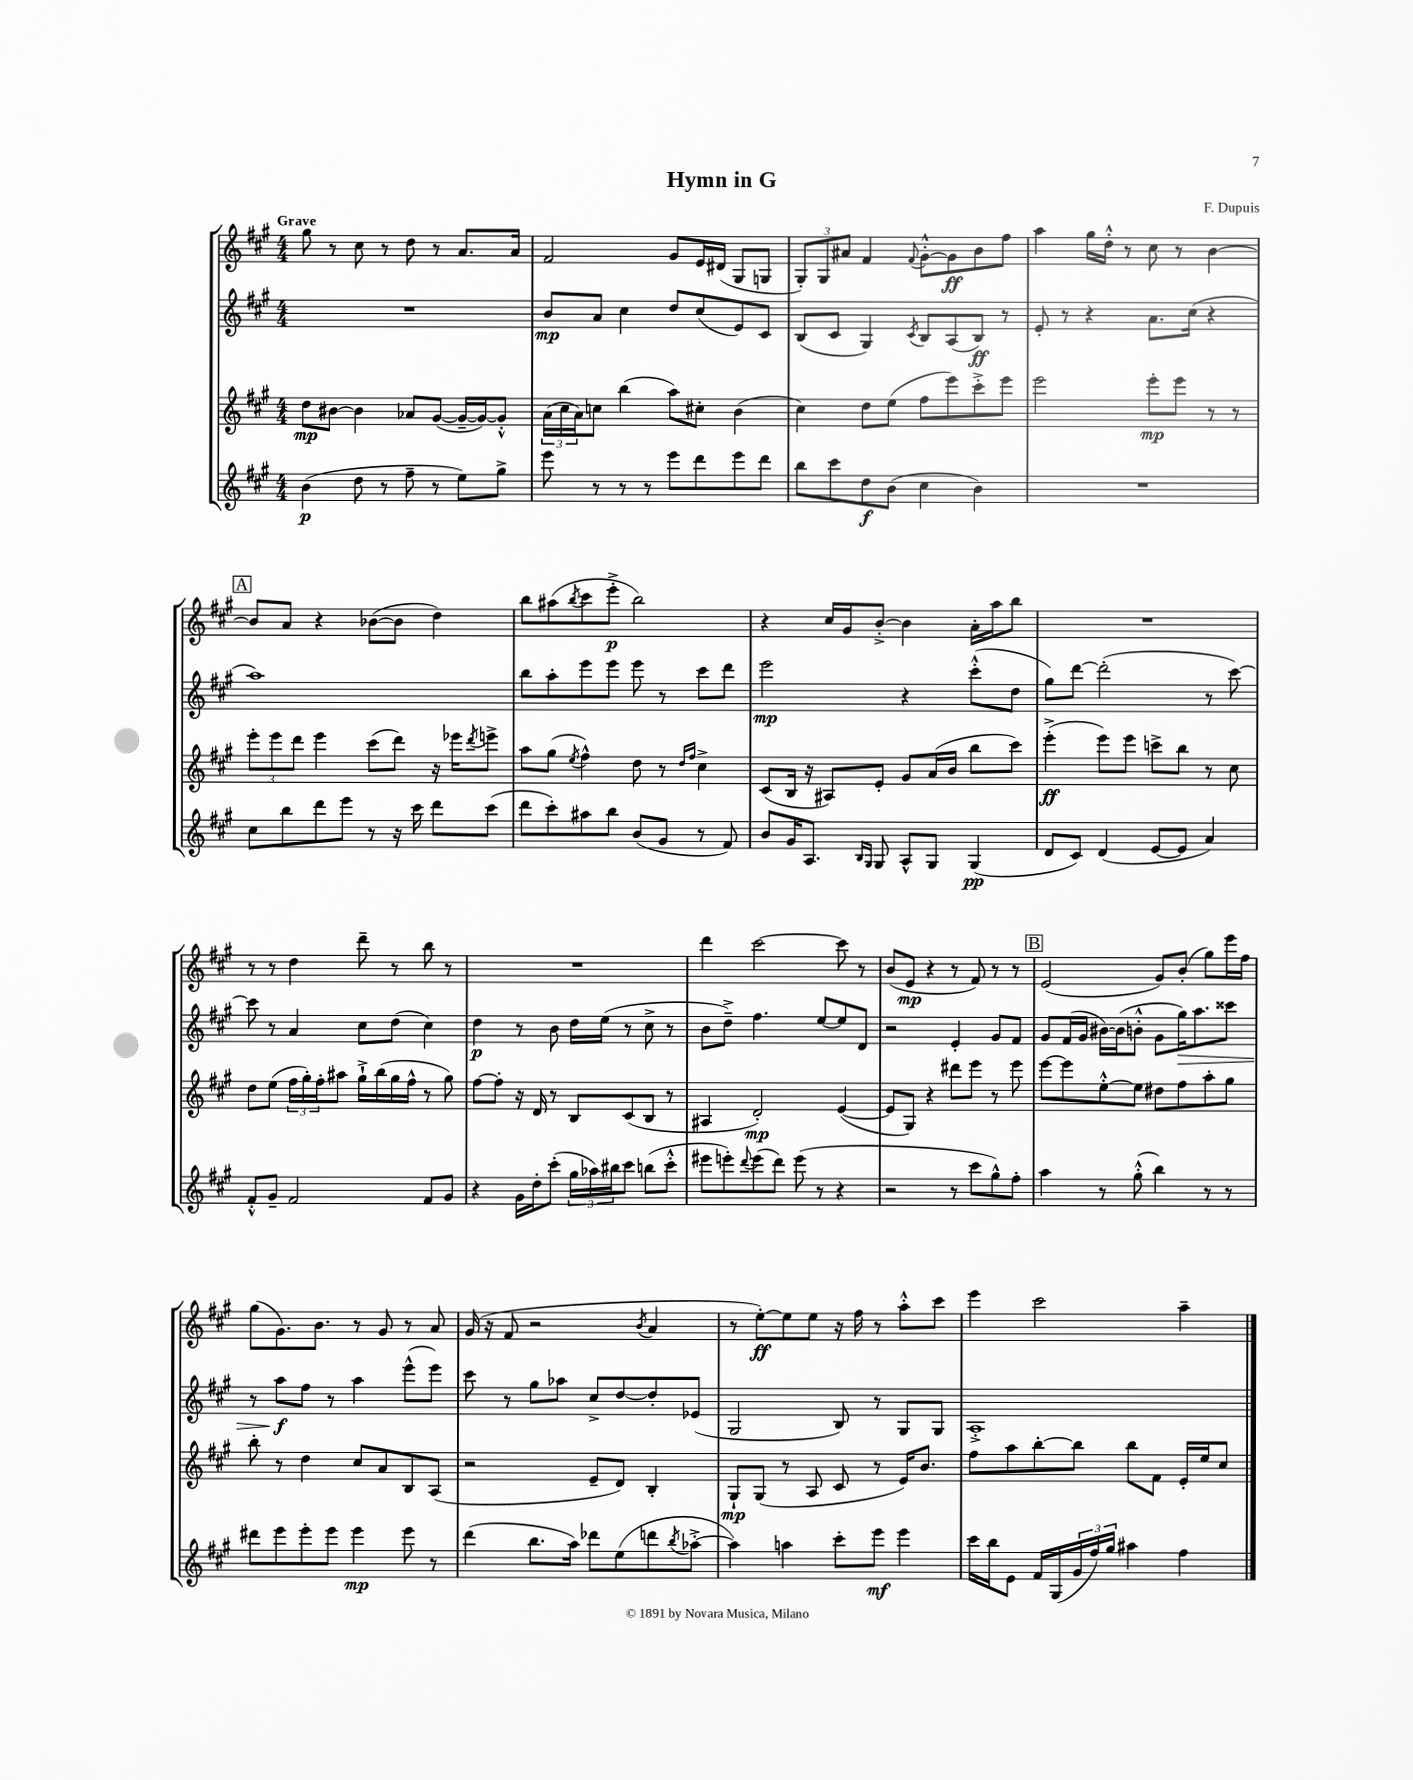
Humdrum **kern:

**kern	**kern	**kern	**kern
*staff4	*staff3	*staff2	*staff1
*clefG2	*clefG2	*clefG2	*clefG2
*k[f#c#g#]	*k[f#c#g#]	*k[f#c#g#]	*k[f#c#g#]
*M4/4	*M4/4	*M4/4	*M4/4
(4b	8dd	1r	8gg#
.	[8b#	.	8r
8dd	4b#]	.	8cc#
8r	.	.	8r
8ff#~	8a-	.	8dd
8r	([8g#	.	8r
8ee)	16g#~_	.	8.a
.	16g#_)	.	.
8gg#^	8g#'^^]	.	.
.	.	.	16a
=	=	=	=
8eee	(24a	8b	2f#
.	24cc#	.	.
.	24a)	.	.
8r	8cc	8a	.
8r	(4bb	4cc#	.
8r	.	.	.
8eee	8aa)	8dd	8g#
8ddd	8cc#'	(8cc#	16e
.	.	.	(16d#
8eee	(4b	8e)	8G#
8ddd	.	8c#	8G
=	=	=	=
8bb	4cc#)	(8B	12G#')
.	.	.	12G#
8ccc#	.	8c#	.
.	.	.	12a#
8dd	8dd	4G#)	4f#
(8b	(8ee	.	.
.	.	8qc#	8qqf#
4cc#	8ff#	8B	[8g#'^^
.	8eee)	(8A	8g#]
4b)	8ccc#'^	8B)	8b
.	8eee	8r	8ff#
=	=	=	=
1r	2eee	8e'	4aa
.	.	8r	.
.	.	4r	16gg#
.	.	.	16dd'^^
.	.	.	8r
.	8eee'	8.a	8cc#
.	8eee	.	8r
.	.	(16cc#	.
.	8r	4r	[4b
.	8r	.	.
=	=	=	=
8cc#	12eee'	1aa)	8b]
.	12eee	.	.
8bb	.	.	8a
.	12ddd	.	.
8ddd	4eee	.	4r
8eee	.	.	.
8r	(8ccc#	.	([8b-
16r	8ddd)	.	8b-]
16ccc#	.	.	.
8ddd	16r	.	4dd)
.	16eee-	.	.
.	8qddd	.	.
(8ccc#	8eee^	.	.
=	=	=	=
8ddd	8aa	8bb	8bb
8ccc#')	(8gg#	8aa'	(8aa#
.	8qee	.	8qbb
8aa#	4ff#^^)	8eee	8ccc#
8bb	.	8eee	8eee'^
(8b	8dd	8eee	2bb)
8g#	8r	8r	.
.	16qqdd	.	.
.	16qqff#	.	.
8r	4cc#^	8ccc#	.
8f#)	.	8ddd	.
=	=	=	=
8b	(8c#	2eee	4r
16g#	16B	.	.
8.A	16r	.	.
.	8A#)	.	16cc#
.	.	.	16g#
16qqB	.	.	.
16qqG#	.	.	.
8G#	8e'	.	[8b'^
8A^^	8g#	4r	4b]
8G#	(16a	.	.
.	16b	.	.
(4G#	8bb	(8ccc#'^^	16a'
.	.	.	16aa
.	8ccc#)	8dd	8bb
=	=	=	=
8d	(4eee'^	8gg#)	1r
8c#)	.	[8ddd	.
(4d	8eee)	(2ddd']	.
.	8eee	.	.
[8e	8ccc^	.	.
8e]	8bb	.	.
4a)	8r	8r	.
.	8cc#	[8ccc#)	.
=	=	=	=
8f#'^^	8dd	8ccc#]	8r
8g#~	(8ee	8r	8r
2f#	24ff#	4a	4dd
.	24gg#')	.	.
.	24ff#'	.	.
.	8aa#	.	.
.	16gg#`^	8cc#	8ddd~
.	(16bb	.	.
.	16gg#	(8dd	8r
.	16ff#^^	.	.
8f#	8r	4cc#)	8bb
8g#	8gg#)	.	8r
=	=	=	=
4r	[8ff#	4dd	1r
.	8ff#']	.	.
16g#	16r	8r	.
16dd'	16d	.	.
(8ccc#'	8r	8b	.
24gg#	8B	16dd	.
24aa-)	.	.	.
.	.	(16ee	.
24bb#	.	.	.
8ccc#	(8c#	8r	.
(8bb	8B	8cc#^	.
8ccc#'^^	8r	8r	.
=	=	=	=
8eee#	4A#	8b	4ddd
8eee')	.	8dd~^)	.
8qqddd	.	.	.
(8eee	2d')	4.ff#	[2ccc#
8ddd)	.	.	.
(8eee	.	.	.
8r	.	[8ee	.
4r	([4e	8ee]	8ccc#]
.	.	8d	8r
=	=	=	=
2r	8e]	2r	(8b
.	8G#)	.	8e
.	4r	.	4r
8r	8ddd#	4e'	8r
8ccc#	8eee	.	8f#)
8gg#^^)	8r	8g#	8r
8ff#'	8eee	8f#	8r
=	=	=	=
4aa	[8eee	8g#	(2e
.	8eee]	(16f#	.
.	.	16g#	.
8r	[8ee'^^	[16b#)	.
.	.	(16b#]	.
(8gg#'^^	8ee]	8b'^^	.
4bb)	8dd#	8g#	8g#)
.	8ff#	16gg#)	(8b'
.	.	8.aa	.
8r	8aa'	.	8gg#)
8r	8gg#	8ccc##	16eee
.	.	.	16ff#
=	=	=	=
8ddd#	8bb'	8r	(8gg#
8eee	8r	8aa	8.g#)
8eee'	4dd	8ff#	.
.	.	.	8.b
8eee	.	8r	.
4eee	8cc#	4aa	8r
.	8a	.	8g#
8eee	8B	(8eee^^	8r
8r	(8A	8eee)	8a
=	=	=	=
(4ddd	2r	8ccc#	(16g#
.	.	.	16r
.	.	8r	8f#
8.bb	.	8gg#	2r
.	.	8aa-	.
16aa)	.	.	.
8ddd-	8e~	8cc#^	.
(8ee	8d)	[8dd	.
.	.	.	8qb
8ddd	4B'	8dd']	4a
8qbb	.	.	.
[8aa-'^	.	(8e-	.
=	=	=	=
4aa-])	8G#`	2G#	8r
.	(8G#	.	[8ee')
4aa	8r	.	8ee]
.	8A	.	8ee
8ccc#'	8c#	8B)	16r
.	.	.	16ff#
8eee	8r	8r	8r
4eee	16e)	8G#	8aa'^^
.	8.b	.	.
.	.	8G#	8ccc#
=	=	=	=
16ccc#	8ff#	1A'^	4eee
16bb	.	.	.
8e	8aa	.	.
16f#	[8bb'	.	2ccc#
(16G#	.	.	.
24g#	8bb]	.	.
24ff#)	.	.	.
24gg#	.	.	.
4aa#	8bb	.	.
.	8f#	.	.
4ff#	16e'	.	4aa~
.	16ee	.	.
.	8cc#	.	.
==	==	==	==
*-	*-	*-	*-
